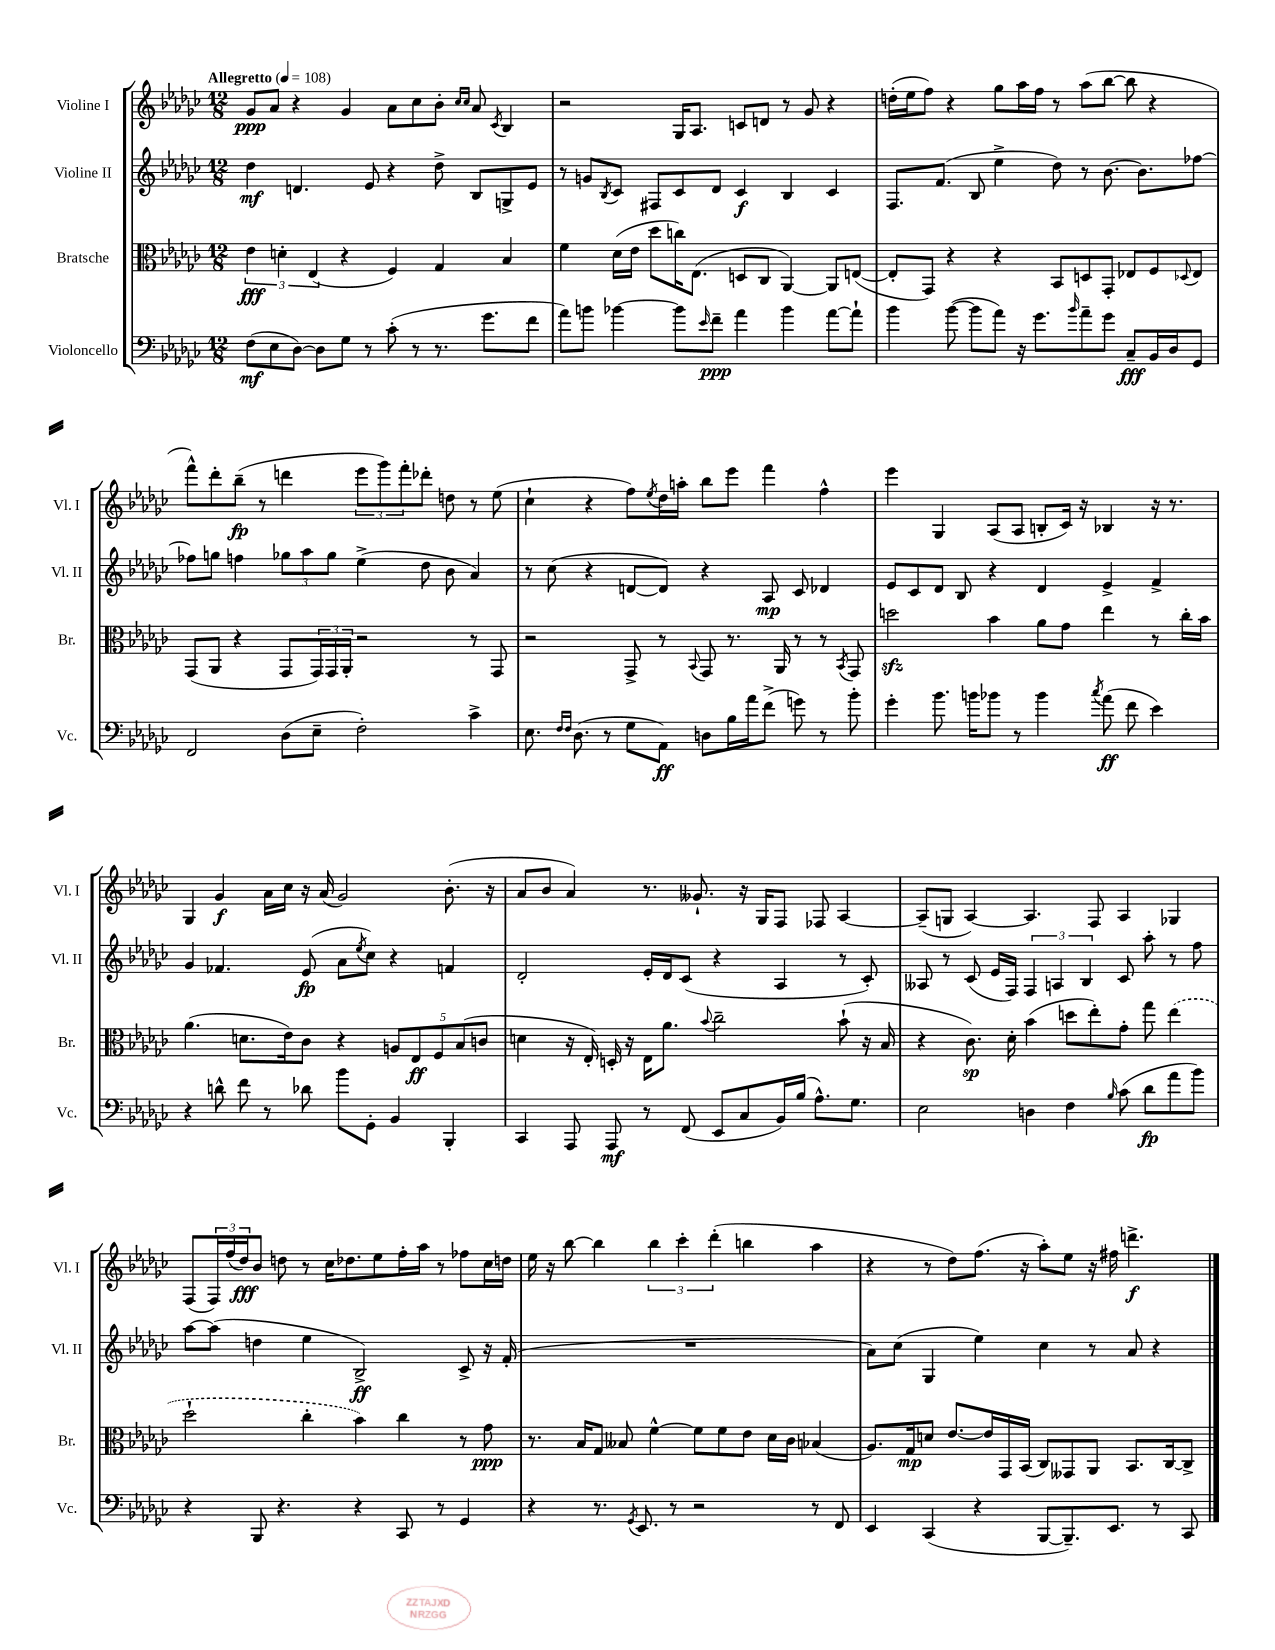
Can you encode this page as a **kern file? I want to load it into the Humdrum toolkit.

**kern	**dynam	**kern	**dynam	**kern	**dynam	**kern	**dynam
*part4	*part4	*part3	*part3	*part2	*part2	*part1	*part1
*staff4	*staff4	*staff3	*staff3	*staff2	*staff2	*staff1	*staff1
*I"Violoncello	*	*I"Bratsche	*	*I"Violine II	*	*I"Violine I	*
*I'Vc.	*	*I'Br.	*	*I'Vl. II	*	*I'Vl. I	*
*clefF4	*	*clefC3	*	*clefG2	*	*clefG2	*
*k[b-e-a-d-g-c-]	*	*k[b-e-a-d-g-c-]	*	*k[b-e-a-d-g-c-]	*	*k[b-e-a-d-g-c-]	*
*M12/8	*	*M12/8	*	*M12/8	*	*M12/8	*
*MM108	*	*MM108	*	*MM108	*	*MM108	*
=1	=1	=1	=1	=1	=1	=1	=1
!	!	!	!	!	!	!LO:TX:a:B:t=Allegretto	!
(8F\L	mf	6e-\	fff	4dd-\	mf	8g-/L	ppp
8E-\	.	.	.	.	.	8a-/J	.
.	.	6dn'\	.	.	.	.	.
[8D-\J)	.	.	.	4.dn/	.	4r	.
.	.	(6E-/	.	.	.	.	.
8D-\L]	.	.	.	.	.	.	.
8G-\J	.	4r	.	.	.	4g-/	.
8r	.	.	.	8e-/	.	.	.
(8c-'\	.	4F/)	.	4r	.	8a-\L	.
8r	.	.	.	.	.	8cc-\	.
8.r	.	4G-/	.	8dd-^\	.	8b-'\J	.
.	.	.	.	.	.	16qqcc-/LL	.
.	.	.	.	.	.	16qqcc-/JJ	.
.	.	.	.	8B-/L	.	8a-/	.
8.g-\L	.	.	.	.	.	.	.
.	.	.	.	.	.	8qc-/	.
.	.	4B-/	.	8Gn^/	.	4B-/	.
8f\J	.	.	.	8e-/J	.	.	.
=2	=2	=2	=2	=2	=2	=2	=2
8a-\L)	.	4f\	.	8r	.	2r	.
8bn\J	.	.	.	8gn/L	.	.	.
.	.	.	.	8qB-/	.	.	.
[4b-X\	.	(16d-\LL	.	8c-/J	.	.	.
.	.	16e-\JJ	.	.	.	.	.
.	.	8dd-\L	.	8F#X/L	.	.	.
8b-\L]	.	16ccn\K)	.	8c-/	.	16G-/KL	.
.	.	(8.E-\J	.	.	.	8.A-/J	.
16qqe-/	.	.	.	.	.	.	.
8f~\J	ppp	.	.	8d-/J	.	.	.
4a-\	.	8Dn/L	.	4c-/	f	8cn/L	.
.	.	8C-/J	.	.	.	8dn/J	.
4b-\	.	[4AA-/)	.	4B-/	.	8r	.
.	.	.	.	.	.	8g-/	.
[8a-\L	.	8AA-/L]	.	4c-/	.	4r	.
8a-`\J]	.	([8En/J	.	.	.	.	.
=3	=3	=3	=3	=3	=3	=3	=3
4b-\	.	8E'/L]	.	8.F/L	.	(16ddn'\LL	.
.	.	.	.	.	.	16ee-\J	.
.	.	8GG-/J)	.	.	.	8ff\J)	.
.	.	.	.	(8.f/J	.	.	.
([8b-\	.	4r	.	.	.	4r	.
8b-\L]	.	.	.	8B-/	.	.	.
8a-\J)	.	4r	.	4ee-^\	.	8gg-\L	.
16r	.	.	.	.	.	16aa-\L	.
8.g-\L	.	.	.	.	.	16ff\JJ	.
.	.	8BB-/L	.	8dd-\)	.	8r	.
16qqb-/	.	.	.	.	.	.	.
8a-~\	.	8Dn/	.	8r	.	(8aa-\L	.
8g-\J	.	8GG-'/J	.	[8.b-\	.	[8bb-\J	.
8C-~/L	fff	8E-X/L	.	.	.	8bb-\]	.
.	.	.	.	8.b-\L]	.	.	.
16BB-/L	.	8F/	.	.	.	4r	.
16D-/J	.	.	.	.	.	.	.
.	.	8qqD-X/	.	.	.	.	.
8GG-/J	.	8E-/J	.	[8ff-X\J	.	.	.
!!LO:LB:g=z
=4	=4	=4	=4	=4	=4	=4	=4
2FF/	.	(8GG-/L	.	8ff-X\L]	.	8fff^^\L)	.
.	.	8AA-/J	.	8ggn\J	.	8ddd-'\	.
.	.	4r	.	4ffn\	.	(8bb-~\J	fp
.	.	.	.	.	.	8r	.
(8D-\L	.	8GG-/L	.	12gg-X\L	.	4dddn\	.
.	.	.	.	12aa-\	.	.	.
8E-~\J	.	24GG-/L)	.	.	.	.	.
.	.	24GG-/	.	12gg-\J	.	.	.
.	.	24AA-'/JJ	.	.	.	.	.
2F'\)	.	2r	.	(4ee-^\	.	12eee-\L	.
.	.	.	.	.	.	12ggg-\)	.
.	.	.	.	.	.	12fff'\	.
.	.	.	.	8dd-\	.	8ddd-X'\J	.
.	.	.	.	8b-\	.	8ddn\	.
4c-^\	.	8r	.	4a-/)	.	8r	.
.	.	8GG-/	.	.	.	(8ee-\	.
=5	=5	=5	=5	=5	=5	=5	=5
8.E-\	.	2r	.	8r	.	4cc-`\	.
.	.	.	.	(8cc-\	.	.	.
16qqF/LL	.	.	.	.	.	.	.
16qqF/JJ	.	.	.	.	.	.	.
(8.D-\	.	.	.	.	.	.	.
.	.	.	.	4r	.	4r	.
8r	.	.	.	.	.	.	.
8G-\L	.	8GG-^/	.	[8dn/L	.	8ff\L)	.
.	.	.	.	.	.	8qee-/	.
8AA-\J)	ff	8r	.	8d/J])	.	16dd-\L	.
.	.	.	.	.	.	16aan'\JJ	.
.	.	8qqBB-/	.	.	.	.	.
8Dn\L	.	8GG-/	.	4r	.	8bb-\L	.
16B-\L	.	8.r	.	.	.	8eee-\J	.
16a-\J	.	.	.	.	.	.	.
(8f^\J	.	.	.	8A-/	mp	4fff\	.
.	.	16AA-/	.	.	.	.	.
8gn\)	.	8r	.	8c-/	.	.	.
8r	.	8r	.	4d-X/	.	4ff^^\	.
.	.	8qBB-/	.	.	.	.	.
8b-'\	.	8GG-/	.	.	.	.	.
=6	=6	=6	=6	=6	=6	=6	=6
4g-'\	.	2ddnzz\	.	8e-/L	.	4eee-\	.
.	.	.	.	8c-/	.	.	.
8.b-\	.	.	.	8d-/J	.	4G-/	.
.	.	.	.	8B-/	.	.	.
16bn\KL	.	.	.	.	.	.	.
8b-X\J	.	4b-\	.	4r	.	(8A-/L	.
8r	.	.	.	.	.	8A-/J	.
4b-\	.	8a-\L	.	4d-/	.	8Bn'/L	.
.	.	8g-\J	.	.	.	16c-/Jk)	.
.	.	.	.	.	.	16r	.
8qcc-/	.	.	.	.	.	.	.
(8a-\	ff	4ee-\	.	4e-^/	.	4B-X/	.
8f\	.	.	.	.	.	.	.
4e-\)	.	8r	.	4f^/	.	16r	.
.	.	.	.	.	.	8.r	.
.	.	16cc-'\LL	.	.	.	.	.
.	.	16b-\JJ	.	.	.	.	.
!!LO:LB:g=z
=7	=7	=7	=7	=7	=7	=7	=7
4r	.	(4.a-\	.	4g-/	.	4G-/	.
8dn^^\	.	.	.	4.f-X/	.	4g-/	f
8f\	.	8.dn\L	.	.	.	.	.
8r	.	.	.	.	.	16a-\LL	.
.	.	16e-\k)	.	.	.	16cc-\JJ	.
8d-X\	.	8c-\J	.	(8e-/	fp	16r	.
.	.	.	.	.	.	(16a-/	.
8b-\L	.	4r	.	8a-\L	.	2g-/)	.
.	.	.	.	8qee-/	.	.	.
8GG-'\J	.	.	.	8cc-\J)	.	.	.
4BB-/	.	10An/L	.	4r	.	.	.
.	.	10E-/	ff	.	.	.	.
.	.	10F/	.	.	.	.	.
4BBB-'/	.	.	.	4fn/	.	(8.b-'\	.
.	.	(10B-/	.	.	.	.	.
.	.	10cn/J	.	.	.	.	.
.	.	.	.	.	.	16r	.
=8	=8	=8	=8	=8	=8	=8	=8
4CC-/	.	4dn\	.	2d-'/	.	8a-/L	.
.	.	.	.	.	.	8b-/J	.
8AAA-/	.	16r	.	.	.	4a-/)	.
.	.	16E-'/)	.	.	.	.	.
8AAA-/	mf	16Dn'/	.	.	.	.	.
.	.	16r	.	.	.	.	.
8r	.	16E-\KL	.	16e-'/LL	.	8.r	.
.	.	8.a-\J	.	16d-/J	.	.	.
(8FF/	.	.	.	(8c-/J	.	.	.
.	.	.	.	.	.	8.g--X`/	.
.	.	8qqb-/	.	.	.	.	.
8EE-/L	.	2cc-~\	.	4r	.	.	.
8C-/	.	.	.	.	.	16r	.
.	.	.	.	.	.	16G-/KL	.
16BB-/L)	.	.	.	4A-/	.	8F/J	.
(16B-/JJ	.	.	.	.	.	.	.
8.A-^^\L)	.	.	.	.	.	8F-X/	.
.	.	(8b-`\	.	8r	.	[4A-/	.
8.G-\J	.	.	.	.	.	.	.
.	.	16r	.	8c-'/)	.	.	.
.	.	16B-/	.	.	.	.	.
=9	=9	=9	=9	=9	=9	=9	=9
2E-\	.	4r	.	8A--X/	.	(8A-~/L]	.
.	.	.	.	8r	.	8Gn/J	.
.	.	8.c-\)	sp	(8c-/	.	[4A-/)	.
.	.	.	.	16e-/LL	.	.	.
.	.	16d-'\	.	16F/JJ)	.	.	.
4Dn\	.	(4b-\	.	6F/	.	4.A-/]	.
.	.	.	.	6An/	.	.	.
4F\	.	8ddn\L	.	.	.	.	.
.	.	.	.	6B-/	.	.	.
.	.	8ee-'\)	.	.	.	8F/	.
16qqB-/	.	.	.	.	.	.	.
(8c-\	.	8g-'\J	.	8c-/	.	4A-/	.
8d-\L	fp	8gg-\	.	8aa-'\	.	.	.
8a-\	.	(4ee-\	.	8r	.	4G-X/	.
8b-\J)	.	.	.	8ff\	.	.	.
!!LO:LB:g=z
=10	=10	=10	=10	=10	=10	=10	=10
4r	.	2dd-`\	.	[8aa-\L	.	(8F/L	.
.	.	.	.	(8aa-\J]	.	24F/L)	.
.	.	.	.	.	.	(24ff/	.
.	.	.	.	.	.	24dd-/J)	fff
8BBB-/	.	.	.	4ddn\	.	8b-/J	.
4.r	.	.	.	.	.	8ddn\	.
.	.	4cc-'\	.	4ee-\	.	8r	.
.	.	.	.	.	.	16cc-\KL	.
.	.	.	.	.	.	8.dd-X\	.
4r	.	4b-\)	.	2B-^/)	ff	.	.
.	.	.	.	.	.	8ee-\	.
8CC-/	.	4cc-\	.	.	.	16ff'\L	.
.	.	.	.	.	.	16aa-\JJ	.
8r	.	.	.	.	.	8r	.
4GG-/	.	8r	.	8c-^/	.	8ff-X\L	.
.	.	8g-\	ppp	16r	.	16cc-\L	.
.	.	.	.	(16f'/	.	16ddn\JJ	.
=11	=11	=11	=11	=11	=11	=11	=11
4r	.	8.r	.	1.r	.	16ee-\	.
.	.	.	.	.	.	16r	.
.	.	.	.	.	.	[8bb-\	.
.	.	16B-/KL	.	.	.	.	.
8.r	.	8G-/J	.	.	.	4bb-\]	.
.	.	8B--X/	.	.	.	.	.
8qGG-/	.	.	.	.	.	.	.
8.EE-/	.	.	.	.	.	.	.
.	.	[4f^^\	.	.	.	6bb-\	.
8r	.	.	.	.	.	.	.
.	.	.	.	.	.	6ccc-'\	.
2r	.	8f\L]	.	.	.	.	.
.	.	.	.	.	.	(6ddd-'\	.
.	.	8f\	.	.	.	.	.
.	.	8e-\J	.	.	.	4bbn\	.
.	.	16d-\LL	.	.	.	.	.
.	.	16c-\JJ	.	.	.	.	.
8r	.	(4B-X/	.	.	.	4aa-\	.
8FF/	.	.	.	.	.	.	.
=12	=12	=12	=12	=12	=12	=12	=12
4EE-/	.	8.A-/L)	.	8a-\L)	.	4r	.
.	.	.	.	(8cc-\J	.	.	.
.	.	16G-/k	mp	.	.	.	.
(4CC-/	.	8dn/J	.	4G-/	.	8r	.
.	.	[8.e-/L	.	.	.	8dd-\L)	.
4r	.	.	.	4ee-\)	.	(8.ff\J	.
.	.	16e-/L]	.	.	.	.	.
.	.	16GG-/	.	.	.	.	.
.	.	(16BB-/JJ	.	.	.	16r	.
[8BBB-/L	.	8C-/L)	.	4cc-\	.	8aa-'\L)	.
8.BBB-~/])	.	8GG--X/	.	.	.	8ee-\J	.
.	.	8AA-/J	.	8r	.	16r	.
8.EE-/J	.	.	.	.	.	16ff#X\	.
.	.	8.BB-/L	.	8a-/	.	4.dddn^\	f
8r	.	.	.	4r	.	.	.
.	.	[16C-/k	.	.	.	.	.
8CC-/	.	8C-^/J]	.	.	.	.	.
==	==	==	==	==	==	==	==
*-	*-	*-	*-	*-	*-	*-	*-
